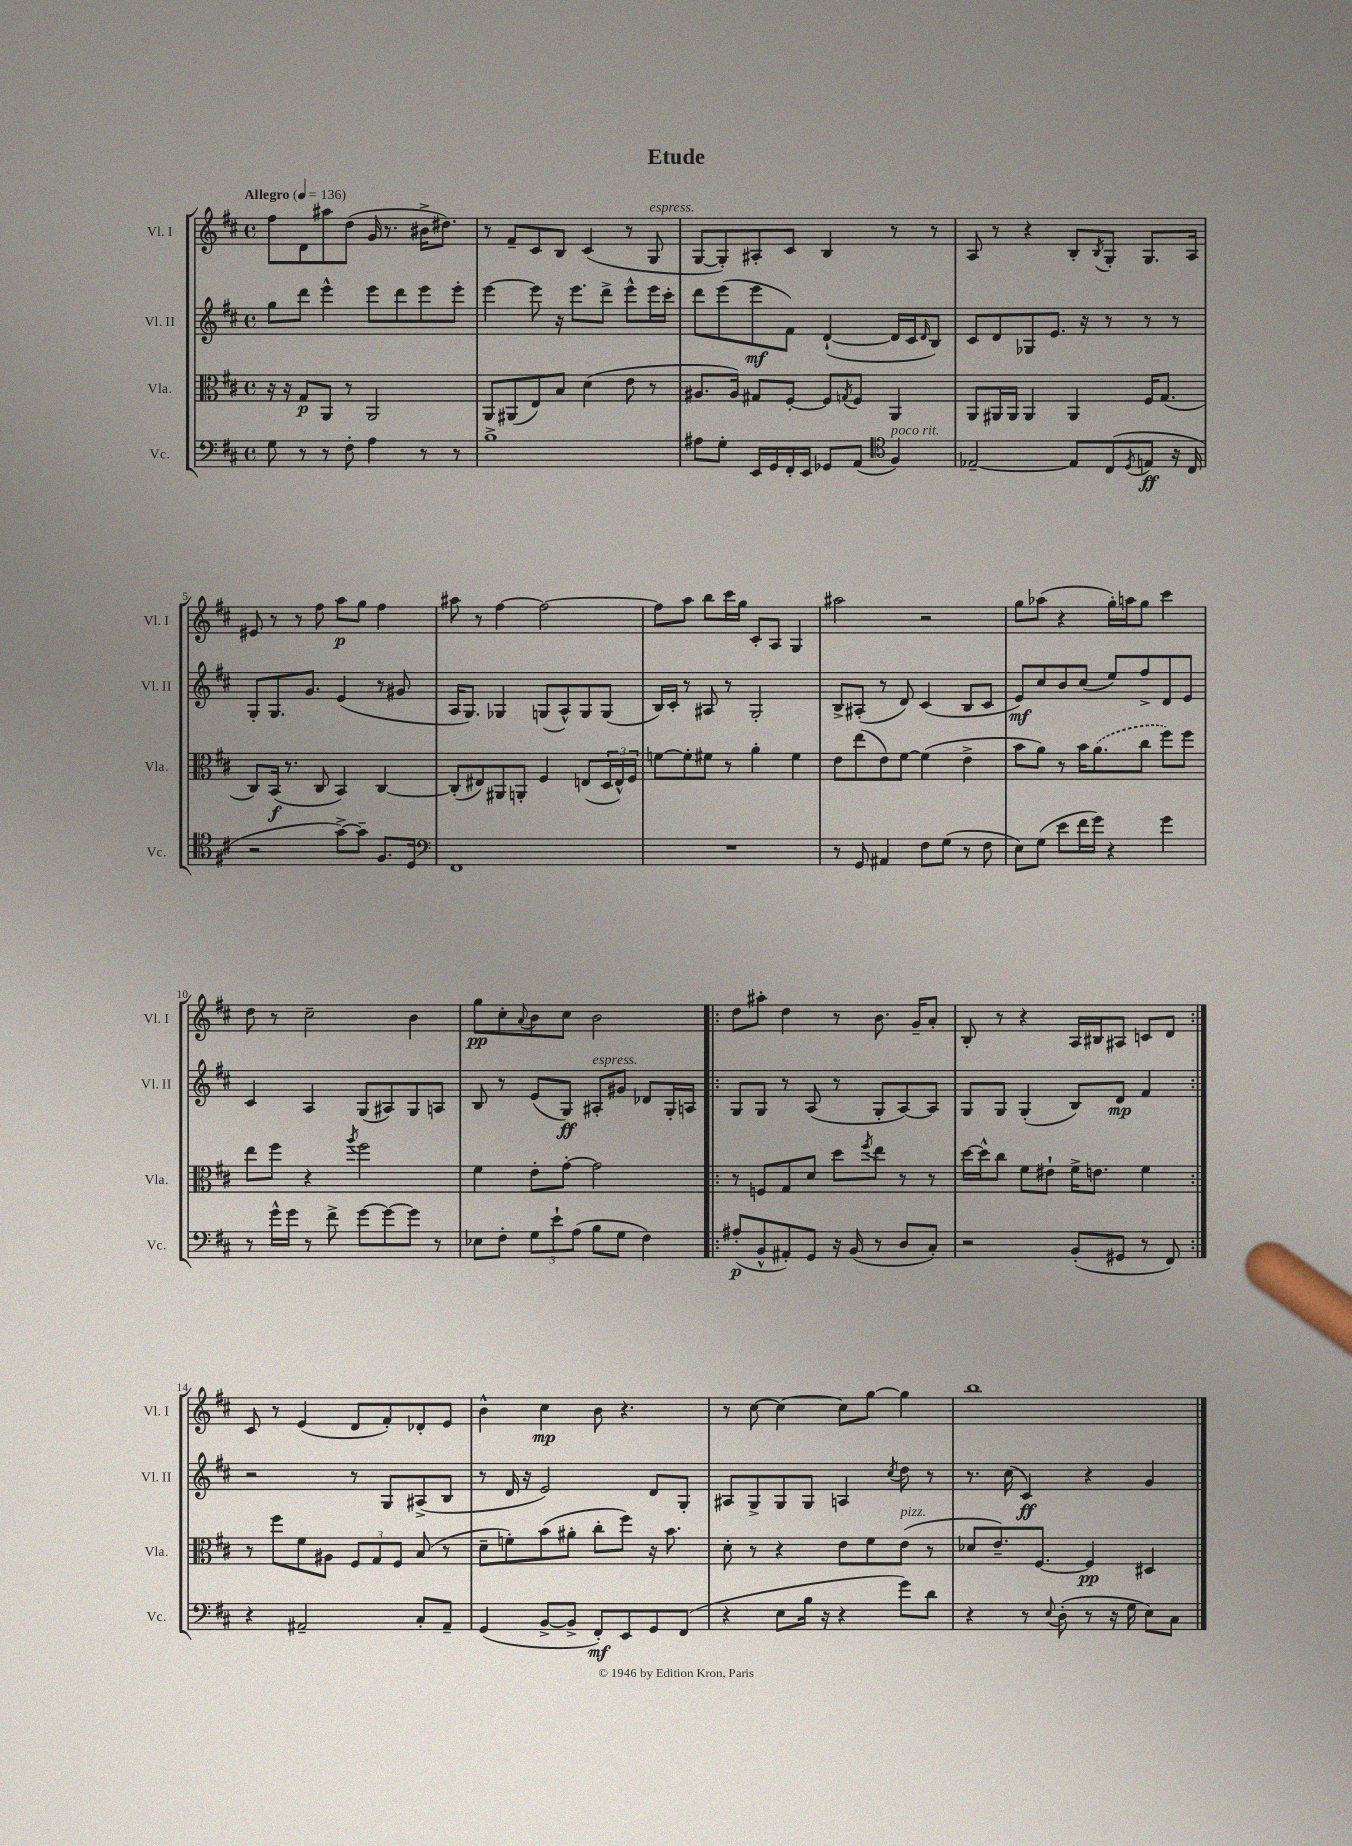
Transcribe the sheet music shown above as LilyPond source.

\header { title = "Etude" }
<<
\new StaffGroup <<
\new Staff = "s0" \with { instrumentName = "Vl. I" shortInstrumentName = "Vl. I" } {
    \clef treble \key d \major \defaultTimeSignature \time 4/4 \tempo "Allegro" 4 = 136
    fis''8 d'8 ais''8 d''8( g'16 r8. bis'16-> dis''8.) |
    r8 fis'8-- cis'8 b8 cis'4( r8 g8^\markup { \italic "espress." } |
    g8~ g8-.) ais8-. cis'8 b4 r8 r8 |
    a8 r8 r4 b8-. \acciaccatura { b8 } g8-. g8. a16 |
    eis'8 r8 r8 fis''8 a''8\p g''8 fis''4 |
    ais''8 r8 fis''4~ fis''2~ |
    fis''8 a''8 b''8 cis'''16 g''16 cis'8-. a8 g4 |
    ais''2 r2 |
    g''8 aes''8( r4 g''16-.) a''16 g''8 cis'''4 |
    d''8 r8 cis''2-- b'4 |
    g''8\pp cis''8-. \appoggiatura { a'8 } b'8 cis''8 b'2 |
    \repeat volta 2 { d''8 ais''8-. d''4 r8 b'8. g'16-- a'8-. |
    b8-. r8 r4 a16 bis16 ais8 c'8 d'8 | }
    cis'8 r8 e'4( d'8 fis'8-.) des'8-. e'8 |
    b'4-^ cis''4\mp b'8 r4. |
    r8 cis''8~ cis''4~ cis''8 g''8~ g''4 |
    b''1 \bar "|." |
}
\new Staff = "s1" \with { instrumentName = "Vl. II" shortInstrumentName = "Vl. II" } {
    \clef treble \key d \major \defaultTimeSignature \time 4/4
    g''8 d'''8 e'''4-^ e'''8 d'''8 e'''8 e'''8-. |
    e'''4~ e'''8 r16 e'''8. d'''8-> e'''8-^ e'''16 cis'''16-. |
    d'''8 e'''8( e'''8\mf fis'8) d'4~-!( d'16 cis'16 \grace { d'16 } b8) |
    cis'8 d'8 ges8 e'8. r16 r8 r8 r8 |
    g8-. g8. g'8. e'4( r8 gis'8 |
    a16 g8.) ges4 g8( a8-^) g8 g8( |
    b16) cis'16-. r8 ais8 r8 g2-. |
    b8-> ais8-.( r8 d'8) cis'4( b8 cis'8 |
    e'8\mf) cis''8 b'8 cis''8( e''8) fis''8-> d'8 e'8 |
    cis'4 a4 g8( ais8) g8 a8 |
    b8 r8 e'8( g8\ff) ais8-.^\markup { \italic "espress." } gis'8 des'8 g16-. a16 |
    \repeat volta 2 { g8 g8 r8 a8( r8 g8-. a8~) a8 |
    g8 g8 g4-.( b8) d'8\mp fis'4 | }
    r2 r8 g8 ais8->( b8 |
    r8 d'16 r16 e'2) d'8 g8-. |
    ais8 g8-> g8 g8 a4 \acciaccatura { cis''8 } d''8 r8 |
    r8. cis''16( cis'4\ff) r4 g'4 \bar "|." |
}
\new Staff = "s2" \with { instrumentName = "Vla." shortInstrumentName = "Vla." } {
    \clef alto \key d \major \defaultTimeSignature \time 4/4
    r16 r16 g8\p a,8 r8 a,2 |
    a,8 ais,8( e8) b8 d'4( e'8 r8 |
    ais8. ais16) gis8 fis8~-. fis8 \acciaccatura { g8 } fis8 a,4 |
    a,8 ais,16 ais,16 ais,4 ais,4 fis16 g8.( |
    cis8) b,16\f( r8. cis8 b,4) cis4~ |
    cis8-.( eis8) ais,8 a,8-. fis4 e8( \tuplet 3/2 { d16 e16-^) fis16 } |
    f'8~ f'8-. fis'8 r8 a'4-. fis'4 |
    e'8 e''8( e'8) fis'8~ fis'4( e'4-> |
    b'8 a'8) r8 b'16 \once \slurDashed a'8.( cis''8 fis''8) fis''8 |
    e''8 fis''8 r4 \acciaccatura { a''8 } fis''2 |
    fis'4 e'8-. g'8~-. g'2 |
    \repeat volta 2 { r8 f8 g8 d'8 d''8 \acciaccatura { fis''8 } e''8 r8 r8 |
    d''16~ d''16-^ cis''8 fis'8 eis'8-! fis'16-> e'8. fis'4 | }
    r8 fis''8 fis'8 ais8 \tuplet 3/2 { fis8 g8 fis8 } b8( r8 |
    d'8-- f'8-.) b'8( ais'8-. cis''8-. fis''8) r16 b'8. |
    d'8-. r8 r4 e'8 fis'8 e'8^\markup { \italic "pizz." }( r8 |
    des'8 e'8.--) fis8.~ fis4\pp dis4 \bar "|." |
}
\new Staff = "s3" \with { instrumentName = "Vc." shortInstrumentName = "Vc." } {
    \clef bass \key d \major \defaultTimeSignature \time 4/4
    g8 r8 r8 fis8-. a4 r8 r8 |
    b1-> |
    ais8 g8-. e,16 g,16 fis,16-. e,16 ges,8 a,8( \clef tenor fis4^\markup { \italic "poco rit." }) |
    ees2~-- ees8 cis8( \acciaccatura { d8 } e8\ff r16 cis16 |
    r2 g'8~->) g'8-- fis8. d16 |
    \clef bass fis,1 |
    R1 |
    r8 g,8 ais,4 fis8 g8( r8 fis8 |
    e8) g8( e'8 fis'16 g'16) r4 g'4 |
    r8 g'16-^ g'16 r8 fis'8-> g'8~ g'8~ g'8 r8 |
    ees8 fis8-. \tuplet 3/2 { g8 e'8-! a8( } b8 g8 fis4) |
    \repeat volta 2 { ais8-.\p( b,8-^ ais,8-.) g,8 r16 b,16( r8 d8 cis8-.) |
    r2 b,8-.( gis,8 r8 fis,8) | }
    r4 ais,2-- cis8-. ais,8-- |
    g,4( b,8~-> b,8-> fis,8-.\mf) e,8 g,8 fis,8( |
    r4 e8 b16 r16 r4 g'8) d'8 |
    r4 r8 \appoggiatura { e8 } d8-.( r8 r16 g16 e8) cis8 \bar "|." |
}
>>
>>
